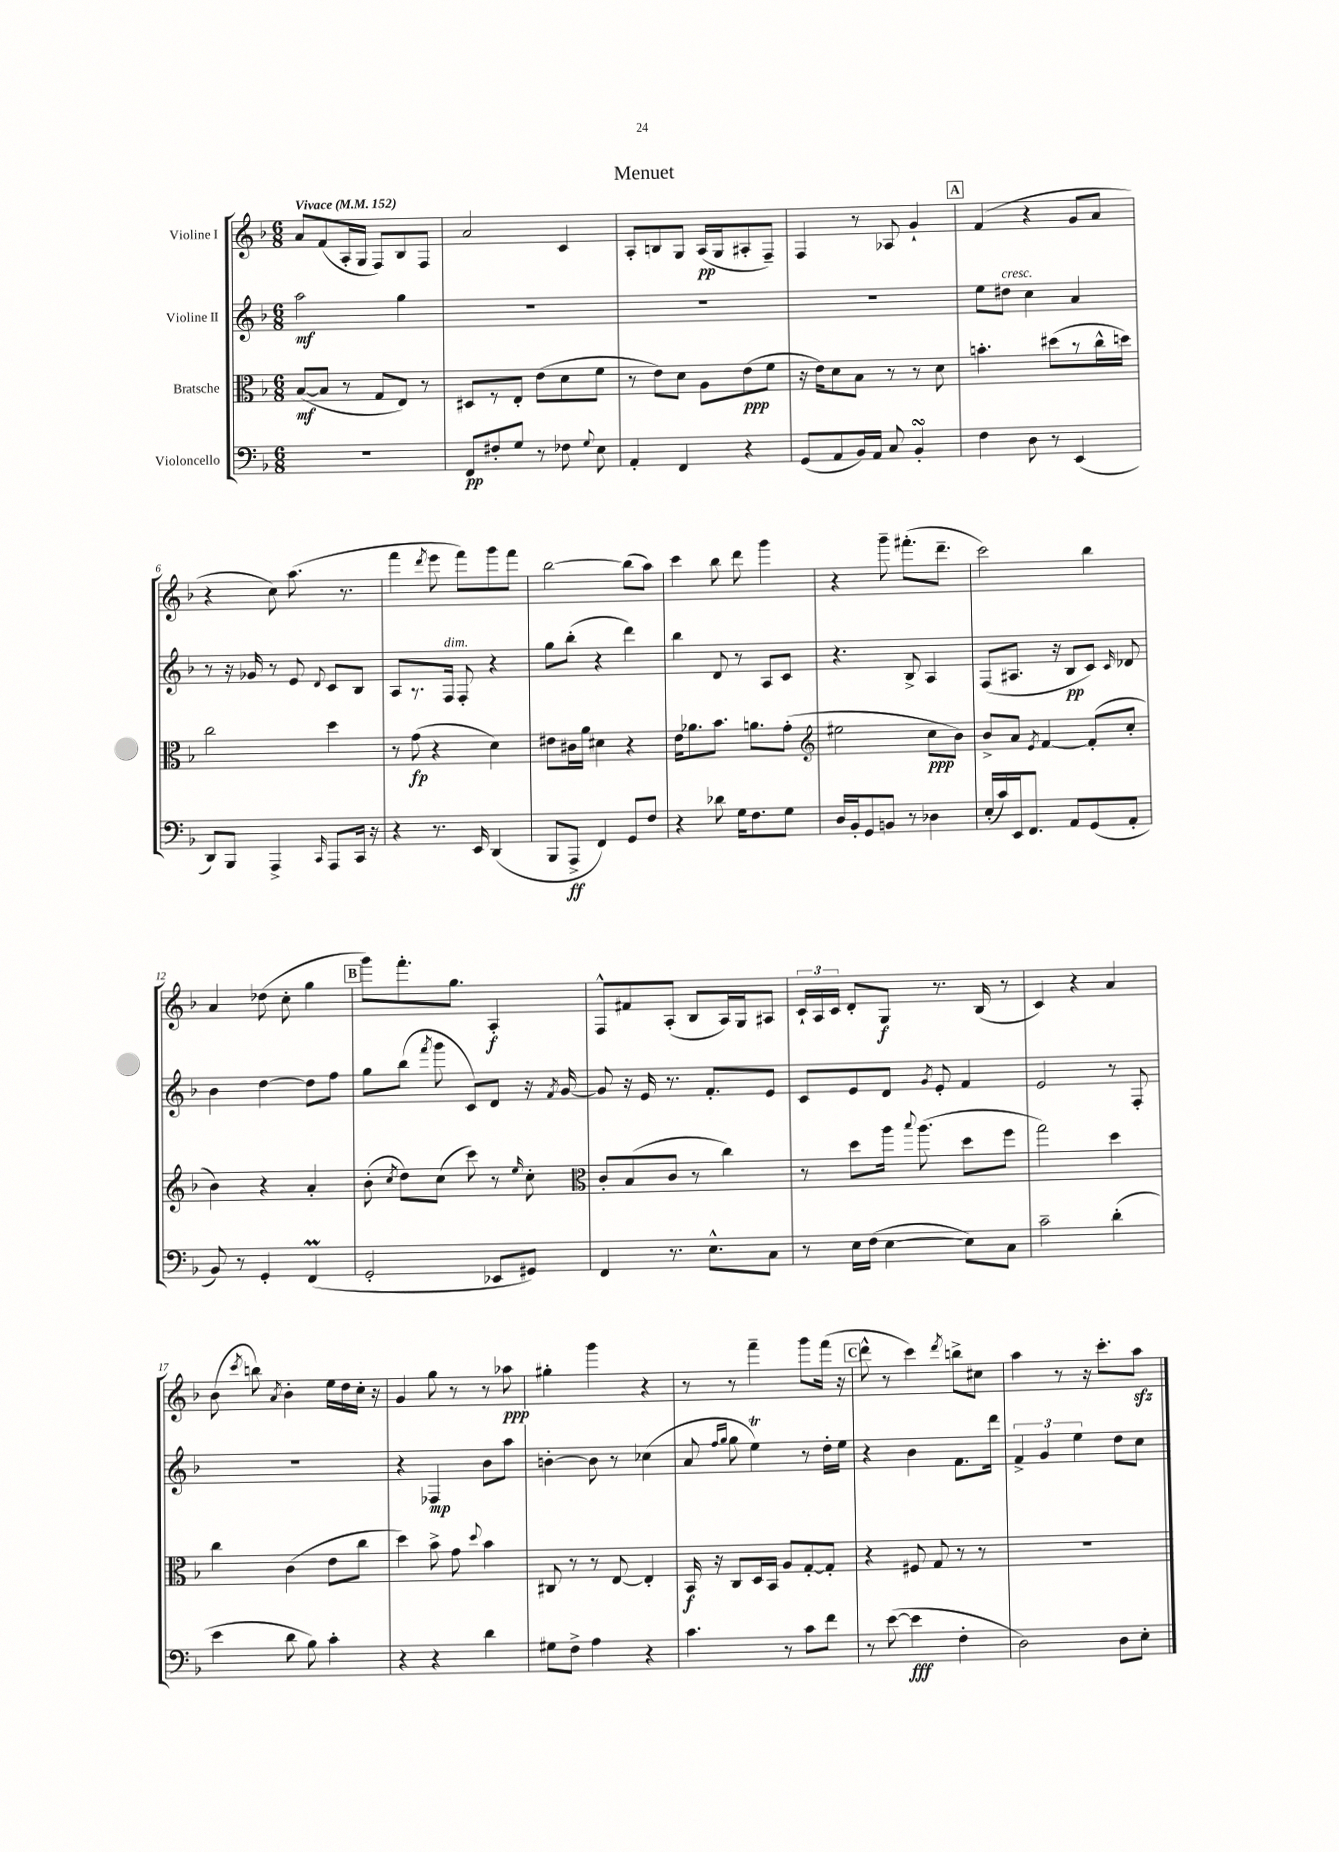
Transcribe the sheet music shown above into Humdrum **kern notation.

**kern	**dynam	**kern	**dynam	**kern	**dynam	**kern	**dynam
*part4	*part4	*part3	*part3	*part2	*part2	*part1	*part1
*staff4	*staff4	*staff3	*staff3	*staff2	*staff2	*staff1	*staff1
*I"Violoncello	*	*I"Bratsche	*	*I"Violine II	*	*I"Violine I	*
*clefF4	*	*clefC3	*	*clefG2	*	*clefG2	*
*k[b-]	*	*k[b-]	*	*k[b-]	*	*k[b-]	*
*M6/8	*	*M6/8	*	*M6/8	*	*M6/8	*
*MM152	*	*MM152	*	*MM152	*	*MM152	*
=1	=1	=1	=1	=1	=1	=1	=1
!	!	!	!	!	!	!LO:TX:a:B:t=Vivace	!
2.r	.	([8B-/L	mf	2aa\	mf	8a/L	.
.	.	8B-/J]	.	.	.	(8f/	.
.	.	8r	.	.	.	16A'/L	.
.	.	.	.	.	.	16G/JJ	.
.	.	8G/L	.	.	.	8F/L)	.
.	.	8E/J)	.	4gg\	.	8B-/	.
.	.	8r	.	.	.	8F/J	.
=2	=2	=2	=2	=2	=2	=2	=2
8FF/L	pp	8D#X/L	.	2.r	.	2a/	.
8F#X'/	.	8r	.	.	.	.	.
8G/J	.	8E'/J	.	.	.	.	.
8r	.	(8e\L	.	.	.	.	.
8F-X\	.	8d\	.	.	.	4c/	.
8qqG/	.	.	.	.	.	.	.
8E\	.	8f\J	.	.	.	.	.
=3	=3	=3	=3	=3	=3	=3	=3
4AA'/	.	8r	.	2.r	.	8A'/L	.
.	.	8e\L)	.	.	.	8Bn/	.
4FF/	.	8d\J	.	.	.	8G/J	.
.	.	8A\L	.	.	.	(16A/LL	pp
.	.	.	.	.	.	16G/J	.
4r	.	(8e\	ppp	.	.	8A#X'/	.
.	.	8f\J	.	.	.	8F~/J)	.
=4	=4	=4	=4	=4	=4	=4	=4
(8GG/L	.	16r	.	2.r	.	4F/	.
.	.	16e\KL)	.	.	.	.	.
8AA/	.	8d\	.	.	.	.	.
16BB-/L)	.	8B-\J	.	.	.	8r	.
16AA/JJ	.	.	.	.	.	.	.
8C/	.	8r	.	.	.	8A-X/	.
4BB-sSSs'/	.	8r	.	.	.	4g`/	.
.	.	8d\	.	.	.	.	.
!!LO:REH:place=s1:t=A
=5	=5	=5	=5	=5	=5	=5	=5
4F\	.	4.bn'\	.	8ee\L	.	(4f/	.
!	!	!	!	!LO:TX:a:i:t=cresc.	!	!	!
.	.	.	.	8dd#X\J	.	.	.
8D\	.	.	.	4cc\	.	4r	.
8r	.	(8dd#X\L	.	.	.	.	.
(4EE/	.	8r	.	4a/	.	8g/L	.
.	.	16cc^^\L	.	.	.	8a/J	.
.	.	16ddn\JJ)	.	.	.	.	.
!!LO:LB:g=z
=6	=6	=6	=6	=6	=6	=6	=6
8DD/L)	.	2cc\	.	8r	.	4r	.
8BBB-/J	.	.	.	16r	.	.	.
.	.	.	.	16g-X/	.	.	.
4AAA^/	.	.	.	8r	.	8cc\)	.
.	.	.	.	8e/	.	(8.aa\	.
16qqCC/	.	.	.	8qqd/	.	.	.
8AAA/L	.	4dd\	.	8c/L	.	.	.
.	.	.	.	.	.	8.r	.
16CC/Jk	.	.	.	8B-/J	.	.	.
16r	.	.	.	.	.	.	.
=7	=7	=7	=7	=7	=7	=7	=7
4r	.	8r	.	8A/L	.	4fff\	.
.	.	(8g\	fp	8.r	.	.	.
.	.	.	.	.	.	8qddd/	.
8.r	.	4r	.	.	.	8eee\	.
!	!	!	!	!LO:TX:a:i:t=dim.	!	!	!
.	.	.	.	16F/Jk	.	.	.
.	.	.	.	8F'/	.	8fff\L)	.
16EE/	.	.	.	.	.	.	.
(4DD/	.	4d\)	.	4r	.	8ggg\	.
.	.	.	.	.	.	8fff\J	.
=8	=8	=8	=8	=8	=8	=8	=8
8BBB-/L	.	8e#X\L	.	8gg\L	.	[2bb-\	.
8AAA^/J	ff	16c#X\L	.	(8bb-'\J	.	.	.
.	.	16a\JJ	.	.	.	.	.
4FF/)	.	4d#X\	.	4r	.	.	.
8GG/L	.	4r	.	4ddd\)	.	(8bb-\L]	.
8F/J	.	.	.	.	.	8aa\J)	.
=9	=9	=9	=9	=9	=9	=9	=9
4r	.	16e\KL	.	4bb-\	.	4ccc\	.
.	.	8.a-X\	.	.	.	.	.
8d-X\	.	8.b-\J	.	8d/	.	8bb-\	.
16G\KL	.	.	.	8r	.	8ddd\	.
8.F\	.	8.an\L	.	.	.	.	.
.	.	.	.	8A/L	.	4ggg\	.
8G\J	.	(8g'\J	.	8c/J	.	.	.
=10	=10	=10	=10	=10	=10	=10	=10
*	*	*clefG2	*	*	*	*	*
16D/LL	.	2ee#X\	.	4.r	.	4r	.
16BB-'/J	.	.	.	.	.	.	.
8GG/	.	.	.	.	.	.	.
8BBn/J	.	.	.	.	.	8ggg~\	.
8r	.	.	.	8B-^/	.	(8.fff#X'\L	.
4D-X\	.	8cc\L	ppp	4A/	.	.	.
.	.	.	.	.	.	8.ddd~\J	.
.	.	8b-\J)	.	.	.	.	.
=11	=11	=11	=11	=11	=11	=11	=11
(16E'/LL	.	8b-^/L	.	(8F/L	.	2ccc\)	.
16c/)	.	.	.	.	.	.	.
16EE/J	.	8a/J	.	8.A#X/J	.	.	.
8.FF/J	.	.	.	.	.	.	.
.	.	8qe/	.	.	.	.	.
.	.	[4f/	.	.	.	.	.
.	.	.	.	16r	.	.	.
8AA/L	.	.	.	8B-/L	pp	.	.
(8GG/	.	(8f'/L]	.	8c/J)	.	4bb-\	.
.	.	.	.	16qqc/	.	.	.
8AA'/J	.	8cc'/J	.	8d-X/	.	.	.
!!LO:LB:g=z
=12	=12	=12	=12	=12	=12	=12	=12
8BB-/)	.	4b-\)	.	4b-\	.	4a/	.
8r	.	.	.	.	.	.	.
4GG'/	.	4r	.	[4dd\	.	(8dd-X\	.
.	.	.	.	.	.	8cc'\	.
(4FFM/	.	4a'/	.	8dd\L]	.	4gg\	.
.	.	.	.	8ff\J	.	.	.
!!LO:REH:place=s1:t=B
=13	=13	=13	=13	=13	=13	=13	=13
2GG'/	.	(8b-'\	.	8gg\L	.	8ggg\L)	.
.	.	8qcc/	.	.	.	.	.
.	.	8dd\L)	.	(8bb-\J	.	8.fff'\	.
.	.	.	.	8qfff/	.	.	.
.	.	(8cc\J	.	8ggg\	.	.	.
.	.	.	.	.	.	8.gg\J	.
.	.	8ccc\)	.	8c/L)	.	.	.
8EE-X/L	.	8r	.	8d/J	.	4A'/	f
.	.	16qqee/	.	.	.	.	.
8GG#X/J)	.	8cc'\	.	16r	.	.	.
.	.	.	.	8qf/	.	.	.
.	.	.	.	[16g/	.	.	.
=14	=14	=14	=14	=14	=14	=14	=14
*	*	*clefC3	*	*	*	*	*
4FF/	.	8c'/L	.	8g/]	.	8F^^/L	.
.	.	(8B-/	.	16r	.	8f#X/	.
.	.	.	.	16e/	.	.	.
8.r	.	8c/J	.	8.r	.	(8A'/J	.
.	.	8r	.	.	.	8B-/L	.
8.E^^\L	.	.	.	8.f'/L	.	.	.
.	.	4cc\)	.	.	.	16A/L)	.
.	.	.	.	.	.	16G/J	.
8C\J	.	.	.	8e/J	.	8A#X/J	.
=15	=15	=15	=15	=15	=15	=15	=15
8r	.	8r	.	8c/L	.	24c`/LL	.
.	.	.	.	.	.	24A/	.
.	.	.	.	.	.	24c/JJ	.
16E\LL	.	8dd\L	.	8e/	.	8d'/L	.
(16F\JJ	.	.	.	.	.	.	.
[4E\	.	16aa\Jk	.	8d/J	.	8G/J	f
.	.	8qqbb-/	.	.	.	.	.
.	.	(8.aa\	.	.	.	.	.
.	.	.	.	8qg/	.	.	.
.	.	.	.	8e'/	.	8.r	.
8E\L])	.	8dd\L	.	4f/	.	.	.
.	.	.	.	.	.	(16B-/	.
8C\J	.	8ff\J	.	.	.	8r	.
=16	=16	=16	=16	=16	=16	=16	=16
2c~\	.	2gg\)	.	2e/	.	4c/)	.
.	.	.	.	.	.	4r	.
(4d'\	.	4dd\	.	8r	.	4a/	.
.	.	.	.	8F'/	.	.	.
!!LO:LB:g=z
=17	=17	=17	=17	=17	=17	=17	=17
4e\	.	4cc\	.	2.r	.	(8b-\	.
.	.	.	.	.	.	8qccc/	.
.	.	.	.	.	.	8bbn\)	.
.	.	.	.	.	.	8qa/	.
8d\	.	(4c\	.	.	.	4b-'\	.
8B-\)	.	.	.	.	.	.	.
4c'\	.	8e\L	.	.	.	16ee\LL	.
.	.	.	.	.	.	16dd\	.
.	.	8cc\J	.	.	.	16cc'\JJ	.
.	.	.	.	.	.	16r	.
=18	=18	=18	=18	=18	=18	=18	=18
4r	.	4dd\)	.	4r	.	4g/	.
4r	.	8b-^\	.	4F-X/	mp	8gg\	.
.	.	8g\	.	.	.	8r	.
.	.	8qqdd/	.	.	.	.	.
4d\	.	4b-\	.	8b-\L	.	8r	.
.	.	.	.	8aa\J	.	8aa-X\	ppp
=19	=19	=19	=19	=19	=19	=19	=19
8G#X\L	.	8C#X/	.	[4bn'\	.	4gg#X'\	.
8F^\J	.	8r	.	.	.	.	.
4A\	.	8r	.	8b\]	.	4ggg\	.
.	.	[8E/	.	8r	.	.	.
4r	.	4E'/]	.	(4cc-X\	.	4r	.
=20	=20	=20	=20	=20	=20	=20	=20
4.c\	.	16BB-/	f	8a/	.	8r	.
.	.	16r	.	.	.	.	.
.	.	.	.	16qqff/LL	.	.	.
.	.	.	.	16qqgg/JJ	.	.	.
.	.	8C/L	.	8gg\	.	8r	.
.	.	16D/L	.	4eet\)	.	4fff~\	.
.	.	16BB-/JJ	.	.	.	.	.
8r	.	8A/L	.	.	.	.	.
8c\L	.	[8G'/	.	8r	.	8ggg\L	.
8f\J	.	8G'/J]	.	16dd'\LL	.	(16fff\Jk	.
.	.	.	.	16ee\JJ	.	16r	.
!!LO:REH:place=s1:t=C
=21	=21	=21	=21	=21	=21	=21	=21
8r	.	4r	.	4r	.	8ddd^^\	.
([8e\	.	.	.	.	.	8r	.
4e\]	fff	8F#X/	.	4b-\	.	4ccc\)	.
.	.	8G/	.	.	.	.	.
.	.	.	.	.	.	8qddd/	.
4F'\	.	8r	.	8.f\L	.	8bbn^\L	.
.	.	8r	.	.	.	8cc#X\J	.
.	.	.	.	16ddd\Jk	.	.	.
=22	=22	=22	=22	=22	=22	=22	=22
2D\)	.	2.r	.	6f^/	.	4aa\	.
.	.	.	.	6g/	.	.	.
.	.	.	.	.	.	8r	.
.	.	.	.	6ee\	.	.	.
.	.	.	.	.	.	16r	.
.	.	.	.	.	.	8.ccc'\L	.
8D\L	.	.	.	8dd\L	.	.	.
8E'\J	.	.	.	8cc\J	.	8aazz\J	.
==	==	==	==	==	==	==	==
*-	*-	*-	*-	*-	*-	*-	*-
